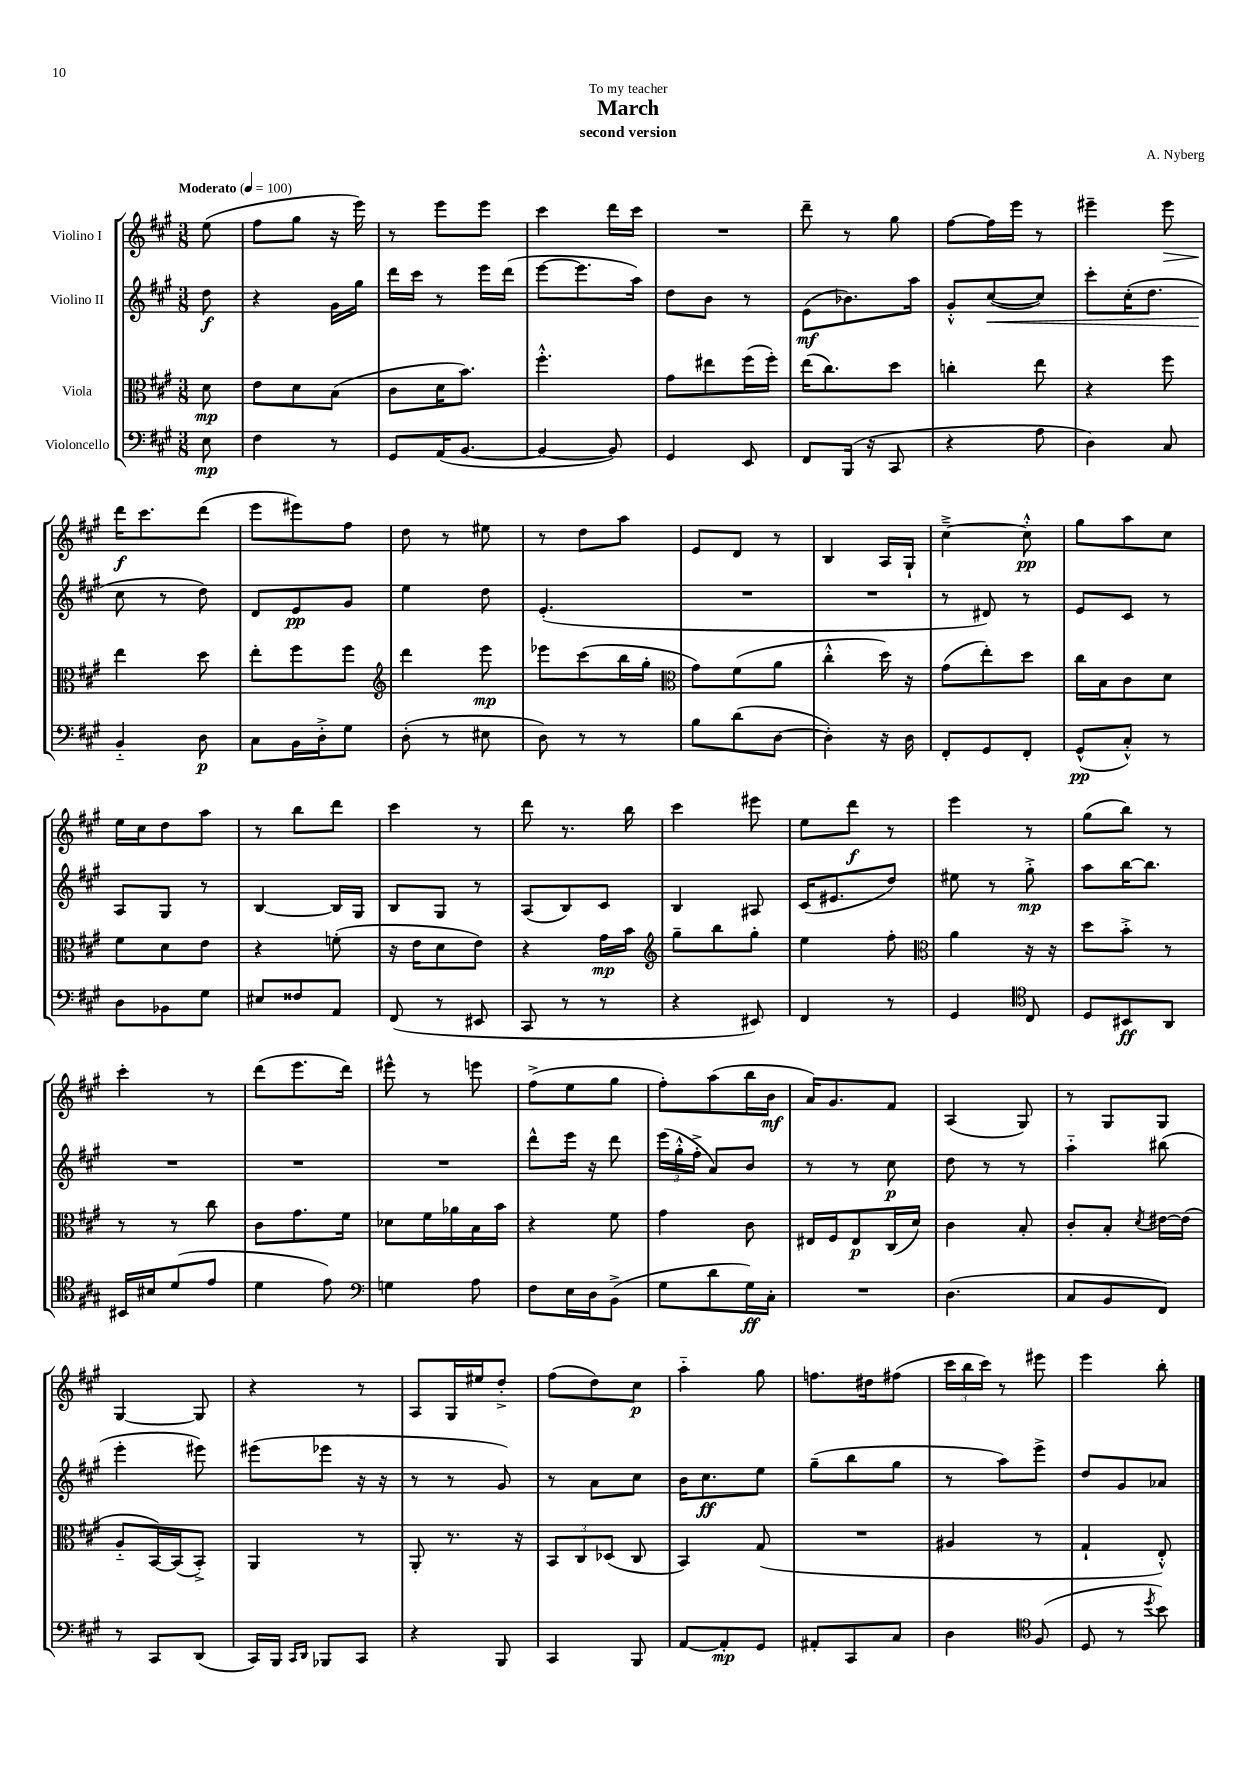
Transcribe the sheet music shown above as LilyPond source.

\header { title = "March" composer = "A. Nyberg" subtitle = "second version" dedication = "To my teacher" }
<<
\new StaffGroup <<
\new Staff = "s0" \with { instrumentName = "Violino I" } {
    \clef treble \key a \major \numericTimeSignature \time 3/8 \partial 8 \tempo "Moderato" 4 = 100
    \autoBeamOff e''8( |
    fis''8[ gis''8] r16 e'''16) |
    r8 e'''8[ e'''8] |
    cis'''4 d'''16[ cis'''16] |
    R4. |
    d'''8-- r8 gis''8 |
    fis''8[~ fis''16 e'''16] r8 |
    eis'''4-- eis'''8\> |
    d'''16[\f\! cis'''8. d'''8]( |
    e'''8[ eis'''8) fis''8] |
    d''8 r8 eis''8 |
    r8 d''8[ a''8] |
    e'8[ d'8] r8 |
    b4 a16[ gis16]-! |
    cis''4~---> cis''8-.-^\pp |
    gis''8[ a''8 cis''8] |
    e''16[ cis''16 d''8 a''8] |
    r8 b''8[ d'''8] |
    cis'''4 r8 |
    d'''8 r8. b''16 |
    cis'''4 eis'''8 |
    e''8[ d'''8]\f r8 |
    e'''4 r8 |
    gis''8[( b''8]) r8 |
    cis'''4-. r8 |
    d'''8[( e'''8. d'''16]) |
    eis'''8-^ r8 e'''8 |
    fis''8[->( e''8 gis''8] |
    fis''8[-.) a''8( b''16 b'16]\mf |
    a'16[) gis'8. fis'8] |
    a4( gis8) |
    r8 gis8[ gis8] |
    gis4~ gis8 |
    r4 r8 |
    a8[ gis16 eis''16 d''8]-.-> |
    fis''8[( d''8) cis''8]\p |
    a''4-_ gis''8 |
    f''8.[ dis''16 fis''8]( |
    \tuplet 3/2 { cis'''16[ b''16 cis'''16]) } r8 eis'''8 |
    e'''4 b''8-. \bar "|." |
}
\new Staff = "s1" \with { instrumentName = "Violino II" } {
    \clef treble \key a \major \numericTimeSignature \time 3/8 \partial 8
    \autoBeamOff d''8\f |
    r4 gis'16[ gis''16] |
    d'''16[ cis'''16] r8 e'''16[ d'''16]( |
    e'''8[~ e'''8. a''16]) |
    d''8[ b'8] r8 |
    e'8[\mf( bes'8.) a''16] |
    gis'8[-.-^ cis''8~\<( cis''8]) |
    cis'''8[-. cis''16-.( d''8.] |
    cis''8\! r8 d''8) |
    d'8[ e'8\pp gis'8] |
    e''4 d''8 |
    e'4.-.( |
    R4. |
    R4. |
    r8 dis'8) r8 |
    e'8[ cis'8] r8 |
    a8[ gis8] r8 |
    b4~ b16[ gis16] |
    b8[ gis8] r8 |
    a8[( b8) cis'8] |
    b4 ais8 |
    cis'16[( eis'8. d''8]) |
    eis''8 r8 gis''8-.->\mp |
    a''8[ b''16~ b''8.] |
    R4. |
    R4. |
    R4. |
    d'''8[-^ e'''16] r16 d'''8 |
    \tuplet 3/2 { e'''16[( gis''16-.-^ fis''16]-.-> } a'8[) b'8] |
    r8 r8 cis''8\p |
    d''8 r8 r8 |
    a''4-_ bis''8( |
    e'''4-. eis'''8) |
    eis'''8[( ees'''8] r16 r16 |
    r8 r8 gis'8) |
    r8 a'8[ cis''8] |
    b'16[ cis''8.\ff e''8] |
    gis''8[--( b''8 gis''8] |
    r8 a''8[) e'''8]-> |
    d''8[ gis'8 aes'8] \bar "|." |
}
\new Staff = "s2" \with { instrumentName = "Viola" } {
    \clef alto \key a \major \numericTimeSignature \time 3/8 \partial 8
    \autoBeamOff d'8\mp |
    e'8[ d'8 b8]( |
    cis'8[ d'16 b'8.]) |
    fis''4.-.-^ |
    gis'8[ eis''8 fis''16( fis''16]-.) |
    e''16[( cis''8.) d''8] |
    c''4-. e''8 |
    r4 fis''8 |
    e''4 d''8 |
    e''8[-. fis''8 fis''8] |
    \clef treble d'''4 e'''8\mp |
    ees'''8[ cis'''8( b''16 gis''16]-. |
    \clef alto gis'8[) fis'8( a'8] |
    cis''4-.-^ d''16) r16 |
    gis'8[( e''8-.) d''8] |
    cis''16[ b16 cis'8 d'8] |
    fis'8[ d'8 e'8] |
    r4 f'8-.( |
    r16 e'16[ d'8 e'8]) |
    r4 gis'16[\mp b'16] |
    \clef treble gis''8[-- b''8 gis''8]-. |
    e''4 fis''8-. |
    \clef alto a'4 r16 r16 |
    d''8[ b'8]-.-> r8 |
    r8 r8 cis''8 |
    cis'8[ gis'8. fis'16] |
    des'8[ fis'16 aes'16 b16 b'16] |
    r4 fis'8 |
    gis'4 cis'8 |
    eis16[ fis16 eis8\p cis16( d'16]) |
    cis'4 b8-. |
    cis'8[-. b8]-. \acciaccatura { d'8 } eis'16[~ eis'16]( |
    a8[-_ b,16~) b,16( b,8]-.->) |
    a,4 r8 |
    a,8-. r8. r16 |
    \tuplet 3/2 { b,8[ cis8 des8]( } cis8 |
    b,4) gis8( |
    R4. |
    ais4 r8 |
    gis4-! e8-.-^) \bar "|." |
}
\new Staff = "s3" \with { instrumentName = "Violoncello" } {
    \clef bass \key a \major \numericTimeSignature \time 3/8 \partial 8
    \autoBeamOff e8\mp |
    fis4 r8 |
    gis,8[ a,16( b,8.]~ |
    b,4~ b,8) |
    gis,4 e,8 |
    fis,8[ b,,16]( r16 cis,8 |
    r4 a8 |
    d4) cis8 |
    b,4-_ d8\p |
    cis8[ b,16 d16-.-> gis8] |
    d8-.( r8 eis8 |
    d8) r8 r8 |
    b8[ d'8( d8]~ |
    d4-.) r16 d16 |
    fis,8[-. gis,8 fis,8]-. |
    gis,8[-^\pp( cis8]-.-^) r8 |
    d8[ bes,8 gis8] |
    eis8[ fisis8 a,8] |
    fis,8( r8 eis,8 |
    cis,8 r8 r8 |
    r4 eis,8) |
    fis,4 r8 |
    gis,4 \clef tenor cis8 |
    d8[ bis,8\ff a,8] |
    bis,16[ bis16 d'8( e'8] |
    d'4 e'8) |
    \clef bass g4 a8 |
    fis8[ e16 d16 b,8]->( |
    gis8[ d'8 gis16\ff) cis16]-. |
    R4. |
    d4.( |
    cis8[ b,8 fis,8]) |
    r8 cis,8[ d,8]( |
    cis,16[) b,,16] \grace { cis,16[ d,16] } bes,,8[ cis,8] |
    r4 b,,8 |
    cis,4 b,,8 |
    a,8[~ a,8-.\mp gis,8] |
    ais,8[-. cis,8 cis8] |
    d4 \clef tenor fis8( |
    d8 r8 \acciaccatura { d''8 } b'8) \bar "|." |
}
>>
>>
\layout { \context { \Score \remove "Bar_number_engraver" } }
